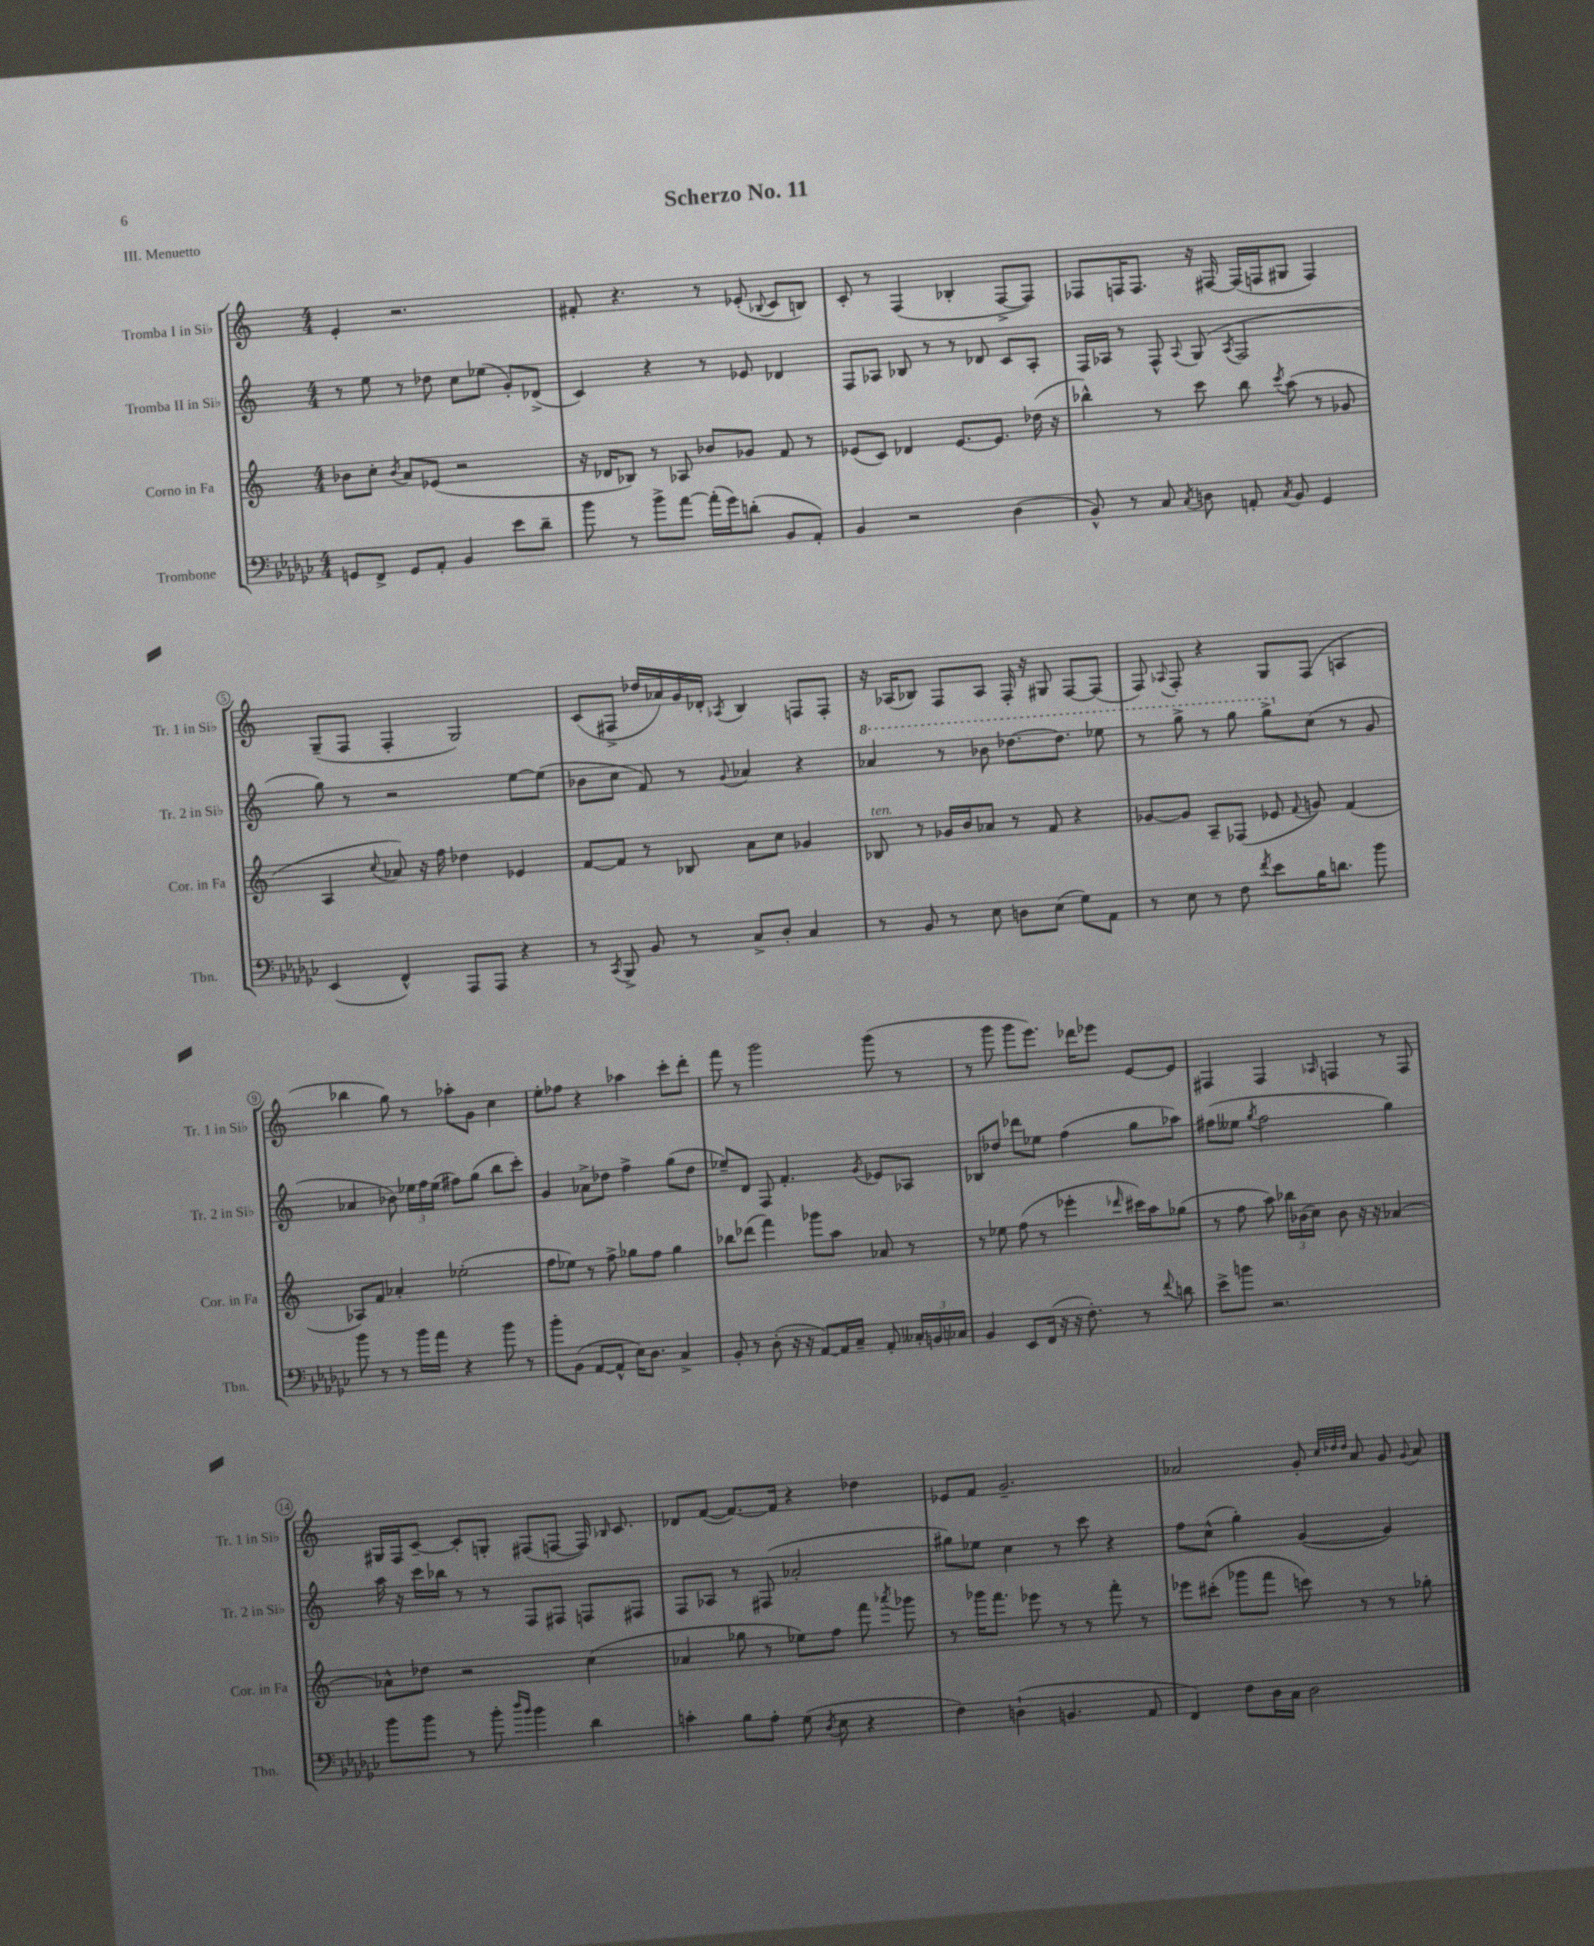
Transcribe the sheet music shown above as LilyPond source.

\header { title = "Scherzo No. 11" piece = "III. Menuetto" }
<<
\new StaffGroup <<
\new Staff = "s0" \with { instrumentName = "Tromba I in Sib" shortInstrumentName = "Tr. 1 in Sib" } {
    \clef treble \key c \major \numericTimeSignature \time 4/4
    \autoBeamOff e'4-. r2. |
    fis'8-. r4. r8 ees'8-.( \appoggiatura { bes8 } c'8[ b8]) |
    c'8-. r8 f4( bes4-. f8[~-> f8]) |
    fes8[ f16 f8.] r16 fis16~ fis16[( f16 gis8] f4) |
    g8[--( f8] f4-. g2) |
    c'8[( fis8]-> des''16[ aes'16) g'16 des'16]-. \acciaccatura { aes8 } b4 f8[ f8]-. |
    r16 aes16[( bes8]) f8[ aes8] f16-. r16 gis8 f8[~ f8]( |
    f8) \appoggiatura { aes8 } f8-. r4 g8[ f8]( a4 |
    bes''4 g''8) r8 aes''8[-. g'8] c''4 |
    e''8[-. fes''8] r4 aes''4 c'''8[-. d'''8]-. |
    f'''8 r8 g'''2 g'''8( r8 |
    r8 g'''8 g'''8[ e'''8.]) des'''16[ ees'''8] e'8[~ e'8] |
    fis4 fis4 \grace { aes16 } f4 r8 f8 |
    gis16[ f16 c'8]~-- c'8[-. g8]-. fis8[( f8]~ f16) \grace { bes16 } c'8. |
    des'8[ f'8]~( f'8.[~) f'16] r4 des''4 |
    ees'8[ f'8] g'2.-- |
    aes'2 g'8-. \grace { c''32[ des''32 des''32] } aes'8 g'8 \appoggiatura { g'8 } aes'8 \bar "|." |
}
\new Staff = "s1" \with { instrumentName = "Tromba II in Sib" shortInstrumentName = "Tr. 2 in Sib" } {
    \clef treble \key c \major \numericTimeSignature \time 4/4
    \autoBeamOff r8 e''8 r8 des''8 c''8[ ees''8]( g'8[-.) des'8]->( |
    c'4) r4 r8 ees'8 des'4 |
    f8[ aes8] bes8 r8 r8 des'8 c'8[ aes8]-. |
    f16[ aes16] r8 f8-^ \appoggiatura { aes8 } g8( \acciaccatura { aes8 } f2 |
    g''8) r8 r2 e''8[~ e''8]( |
    bes'8[ c''8] f'8) r8 \appoggiatura { g'8 } aes'4 r4 |
    \ottava #1 aes''4 r8 bes''8 des'''8.[~ des'''8.] ees'''8 |
    r8 g'''8-> r8 g'''8 g'''8[-> \ottava #0 c''8]( r8 g'8 |
    aes'4 bes'8) \tuplet 3/2 { ees''16[ f''16 ees''16]( } fis''8[) g''8]( b''8[ c'''8]-.) |
    g'4 aes'8[-> des''8] f''4-> g''8[( des''8] |
    ees''8[--) d'8] f8 f'4.-. \acciaccatura { g'8 } ees'8[ aes8] |
    bes8[ des''8] des'''8[ ees''8] f''4( g''8[ aes''8]) |
    fis''8[( eeses''8] \acciaccatura { g''8 } fis''2 g''4) |
    a''16 r16 c'''16[ bes''16] r8 r8 f8[ fis8] f8[ fis8] |
    f8[ aes8] r8 fis8( aes'2-. |
    gis''8[) ees''8] c''4 r8 c'''8 r4 |
    f''8[ c''8]-^( g''4-.) g'4~( g'4) \bar "|." |
}
\new Staff = "s2" \with { instrumentName = "Corno in Fa" shortInstrumentName = "Cor. in Fa" } {
    \clef treble \key c \major \numericTimeSignature \time 4/4
    \autoBeamOff bes'8[ c''8]-. \acciaccatura { bes'8 } a'8[ ees'8]( r2 |
    r16 des'16[ bes8]) r8 aes8 bes'8[ ges'8] f'8 r8 |
    ees'8[( c'8]) des'4 ees'8.[~ ees'8.] des''16( r16 |
    bes''4-^) r8 c'''8 bes''8 \acciaccatura { c'''8 } a''8( r8 ges'8 |
    a4 \appoggiatura { c''8 } aes'8) r16 f''16 des''4 ees'4 |
    f'8[~ f'8] r8 bes8 a'8[ c''8] ges'4 |
    bes8^\markup { \italic "ten." } r8 ges'16[ b'16 aes'8] r8 f'8 r4 |
    ges'8[~ ges'8] a8[-- fes8]( ees'8 \appoggiatura { f'8 } g'8) f'4( |
    aes8[) f'8] aes'4-. ees''2-.( |
    f''8[ ees''8]) r8 f''8-> ges''8[ f''8] ges''4 |
    bes''8[ des'''8]( f'''4) ges'''8[ a''8] aes'8 r8 |
    r8 ees''8 f''8( r8 ees'''4-. \grace { des'''16 } cis'''16[) a''16 ges''8]( |
    r8 f''8 a''8) \tuplet 3/2 { bes''16[ bes'16( c''16]) } bes'8 r16 r16 aes'4~ |
    aes'8[-^ des''8] r2 c''4( |
    aes'4 ges''8 r8 ees''8[) f''8] f'''8 \acciaccatura { aes'''8 } ges'''8 |
    r8 ges'''16[ f'''8.] ees'''8 r8 r8 f'''8-. r8 |
    ees'''8[ cis'''8]-.( ges'''8[ f'''8] c'''8) r8 r8 ges''8-. \bar "|." |
}
\new Staff = "s3" \with { instrumentName = "Trombone" shortInstrumentName = "Tbn." } {
    \clef bass \key ges \major \numericTimeSignature \time 4/4
    \autoBeamOff g,8[ f,8]-> g,8[ aes,8]-. bes,4 ees'8[ des'8]-- |
    bes'8 r8 bes'8[-> aes'8]~ aes'16[-.( ges'16) d'8]-.( bes,8[ aes,8]-.) |
    bes,4 r2 des4( |
    bes,8-^) r8 ces8 \acciaccatura { ces8 } d8 a,8-. \acciaccatura { ces8 } bes,8 ges,4 |
    ees,4( f,4-^) aes,,8[ aes,,8] r4 |
    r8 \acciaccatura { ces,8 } bes,,8-> bes,8 r8 ces8[-> des8]-. ces4 |
    r8 bes,8 r8 ees8 d8[ ees8]( ges8[) aes,8] |
    r8 ees8 r8 f8 \acciaccatura { f'8 } ees'8[ bes16 d'8.] bes'8 |
    bes'8 r8 r8 bes'16[ aes'16] r4 bes'8 r8 |
    bes'8[-. bes,8]( aes,8[~ aes,8]-^ ees16[) des8.] ces4-> |
    bes,8-. r8 des8-.( r16 r16 aes,8[~) aes,16 ces16]-- aes,8-. \tuplet 3/2 { ceses16[-. b,16 ces16] } |
    bes,4 ees,8[ f,16]( r16 r16 f8.-.) r8 \appoggiatura { f'8 } d'8 |
    ees'8[-> b'8] r2. |
    bes'8[ bes'8] r8 bes'8-. \grace { des''16[ bes'16] } bes'4 des'4 |
    c'4-. bes8[ aes8]-. ges8( \acciaccatura { des8 } ees8 r4 |
    f4) d4-!( b,4. aes,8 |
    f,4) f8[ des16 ces16] des2 \bar "|." |
}
>>
>>
\layout { \context { \Score \override BarNumber.stencil = #(make-stencil-circler 0.1 0.3 ly:text-interface::print) } }
